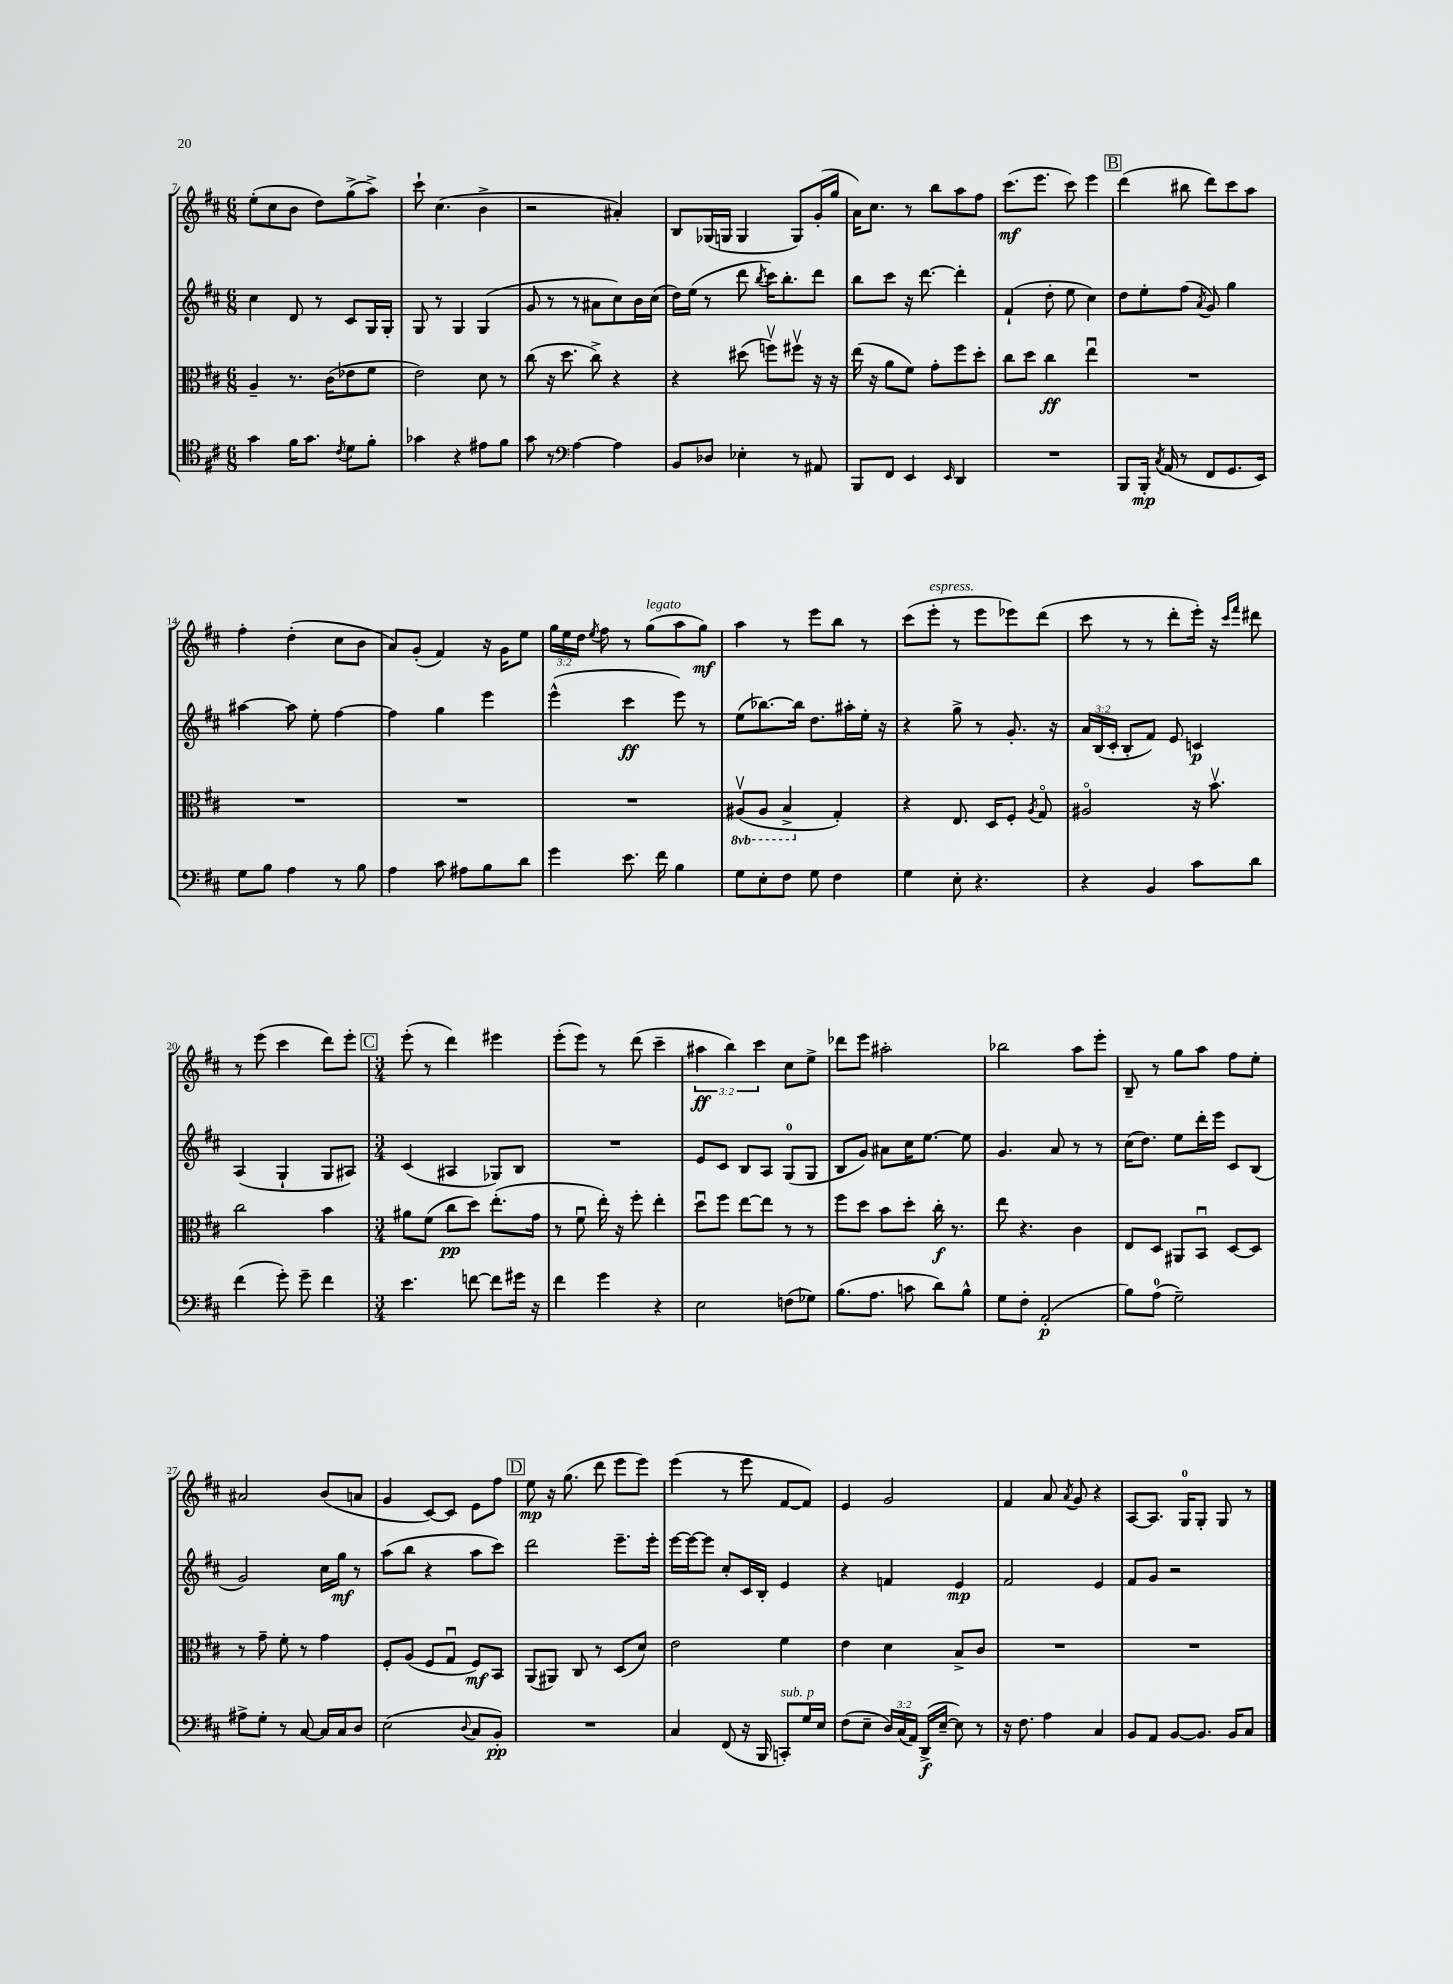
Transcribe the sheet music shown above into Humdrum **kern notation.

**kern	**kern	**kern	**kern
*staff4	*staff3	*staff2	*staff1
*clefC4	*clefC3	*clefG2	*clefG2
*k[f#c#]	*k[f#c#]	*k[f#c#]	*k[f#c#]
*M6/8	*M6/8	*M6/8	*M6/8
4g	4A~	4cc#	(8ee'
.	.	.	8cc#
16f#	8.r	8d	8b
8.g	.	.	.
.	.	8r	8dd)
.	(16c#	.	.
8qc#	.	.	.
8d	8e-	8c#	(8gg^
8f#'	8f#	16G	8aa^)
.	.	16G'	.
=	=	=	=
4g-	2e)	8G	8ccc#`
.	.	8r	(4.cc#
4r	.	4G	.
8e#	8d	(4G	4b^
8f#	8r	.	.
=	=	=	=
8g	(8cc#	8g	2r
8r	16r	8r	.
.	8.dd	.	.
*clefF4	*	*	*
[4A	.	8r	.
.	8cc#^)	8a#	.
4A]	4r	8cc#)	4a#')
.	.	16b	.
.	.	(16cc#	.
=	=	=	=
8BB	4r	16dd)	8B
.	.	(16ee	.
8D-	.	8r	(16G-
.	.	.	16G
4E-'	(8dd#	8ddd	4G
.	.	8qbb	.
.	8ffv)	16ccc#)	.
.	.	8.bb'	.
8r	8ff#v	.	8G)
8AA#	16r	8ddd	(16g'
.	16r	.	16gg
=	=	=	=
8BBB	(16ee	8bb	16a)
.	16r	.	8.cc#
8FF#	8a	8ccc#	.
4EE	8f#)	16r	8r
.	.	[8.ddd	.
.	8g'	.	8bb
16qqEE	.	.	.
4DD	8ff#	4ddd']	8aa
.	8dd'	.	8ff#
=	=	=	=
2.r	8cc#	(4f#`	(8.ccc#
.	8dd	.	.
.	.	.	8.eee
.	4cc#	8dd'	.
.	.	8ee	8ccc#)
.	4eeu	4cc#)	4eee
=	=	=	=
8BBB	2.r	8dd	(4ddd
16BBB'	.	8ee'	.
8qC#	.	.	.
(16AA	.	.	.
8r	.	(8ff#	8bb#
.	.	8qa	.
8FF#	.	8g)	8ddd)
8.GG	.	4gg	8ccc#
.	.	.	8aa
16EE)	.	.	.
=	=	=	=
8G	2.r	[4aa#	4ff#'
8B	.	.	.
4A	.	8aa#]	(4dd'
.	.	8ee'	.
8r	.	[4ff#	8cc#
8B	.	.	8b
=	=	=	=
4A	2.r	4ff#]	8a)
.	.	.	(8g'
8c#	.	4gg	4f#)
8A#	.	.	.
8B	.	4eee	16r
.	.	.	16g
8d	.	.	8ee
=	=	=	=
4g	2.r	(4eee^^	24gg
.	.	.	24ee
.	.	.	24dd
.	.	.	8qee
.	.	.	8ff#
8.e	.	4ccc#	8r
.	.	.	(8gg
16f#	.	.	.
4B	.	8eee)	8aa
.	.	8r	8gg)
=	=	=	=
8G	(8AA#v	(8ee	4aa
8E'	8AA#	[8.bb-)	.
8F#	4BB^	.	8r
.	.	16bb-]	.
8G	.	8.dd	8eee
4F#	4G')	.	8bb
.	.	16aa#'	.
.	.	16ee'	8r
.	.	16r	.
=	=	=	=
4G	4r	4r	(8ccc#
.	.	.	8eee'
8E'	8.E	8gg^	8r
4.r	.	8r	8eee
.	16D	.	.
.	8F#'	8.g'	8eee-)
.	8qA	.	.
.	8Go	.	(8ddd
.	.	16r	.
=	=	=	=
4r	2A#o	24a	8ccc#
.	.	(24B	.
.	.	24c#'	.
.	.	8B'	8r
4BB	.	8f#)	8r
.	.	8e	8ddd'
8c#	16r	4c	16eee')
.	8.bv	.	16r
.	.	.	16qqccc#
.	.	.	16qqfff#
8d	.	.	8ddd#
=	=	=	=
(4f#	2cc#	(4A	8r
.	.	.	(8eee
8g')	.	4G`	4ccc#
8g~	.	.	.
4f#	4b	8G	8ddd)
.	.	8A#)	8eee'
=	=	=	=
*M3/4	*M3/4	*M3/4	*M3/4
4.e	8a#	(4c#	(8eee'
.	(8f#	.	8r
.	8cc#	4A#	4ddd)
[8f	8dd)	.	.
8f]	(8.ee'	8G-)	4eee#
16g#	.	8B	.
16r	16g	.	.
=	=	=	=
4f#	8r	2.r	(8eee'
.	8f#u	.	8eee)
4g	16ee')	.	8r
.	16r	.	.
.	8ff#'	.	(8ddd
4r	4ee'	.	4ccc#~
=	=	=	=
2E	8ddu	8e	6aa#
.	8ff#	8c#	.
.	.	.	6bb)
.	[8ee	8B	.
.	.	.	6ccc#
.	8ee]	8A	.
(8F	8r	(8G	8cc#
8G-)	8r	8G	8ee^
=	=	=	=
(8.B	8ff#	8B	8ddd-
.	8dd	8g)	8eee
8.A	.	.	.
.	8b	8a#	2aa#'
8c	8dd'	16cc#	.
.	.	[8.ee	.
8d)	16cc#'	.	.
.	8.r	.	.
8B^^	.	8ee]	.
=	=	=	=
8G	8ee	4.g	2bb-
8F#'	4.r	.	.
(2AA'	.	.	.
.	.	8a	.
.	4c#	8r	8aa
.	.	8r	8eee'
=	=	=	=
8B)	8E	(16cc#	8B~
.	.	8.dd)	.
(8A	8D	.	8r
2G~)	8AA#	8ee	8gg
.	8BBu	16ddd'	8aa
.	.	16eee	.
.	[8D	8c#	8ff#
.	8D]	(8B	8ee'
=	=	=	=
8A#^	8r	2g)	2a#
8G'	8g~	.	.
8r	8f#'	.	.
[8C#	8r	.	.
16C#]	4g	16cc#	(8b
16C#	.	16gg	.
8D	.	8r	8a
=	=	=	=
(2E	8F#'	(8aa	4g
.	(8A	8bb	.
.	8F#	4r	[8c#)
.	8Gu	.	8c#]
8qqD	.	.	.
8C#	8F#)	8aa	8e
8BB')	8BB	8ccc#)	8ff#
=	=	=	=
2.r	(8AA	2ddd	8ee
.	8AA#)	.	16r
.	.	.	(8.gg
.	8C#	.	.
.	8r	.	8ddd
.	(8D	8.eee~	8eee
.	8d)	.	8eee)
.	.	16eee'	.
=	=	=	=
4C#	2e	[16eee	(4eee
.	.	16eee_	.
.	.	8eee]	.
(8FF#	.	8cc#'	8r
16r	.	16c#	8eee
16BBB	.	16B'	.
8CC')	4f#	4e	[8f#
16G	.	.	8f#])
16E	.	.	.
=	=	=	=
(8F#	4e	4r	4e
8E~	.	.	.
24D)	4d	4f	2g
(24C#	.	.	.
24AA)	.	.	.
(16DD^	.	.	.
[16E~	.	.	.
8E])	8B^	4e	.
8r	8c#	.	.
=	=	=	=
16r	2.r	2f#	4f#
8.F#	.	.	.
4A	.	.	8a
.	.	.	8qa
.	.	.	8g
4C#	.	4e	4r
=	=	=	=
8BB	2.r	8f#	[8A
8AA	.	8g	8.A]
[8BB	.	2r	.
.	.	.	16G
8.BB]	.	.	8G'
.	.	.	8G
16BB	.	.	.
8C#	.	.	8r
==	==	==	==
*-	*-	*-	*-
